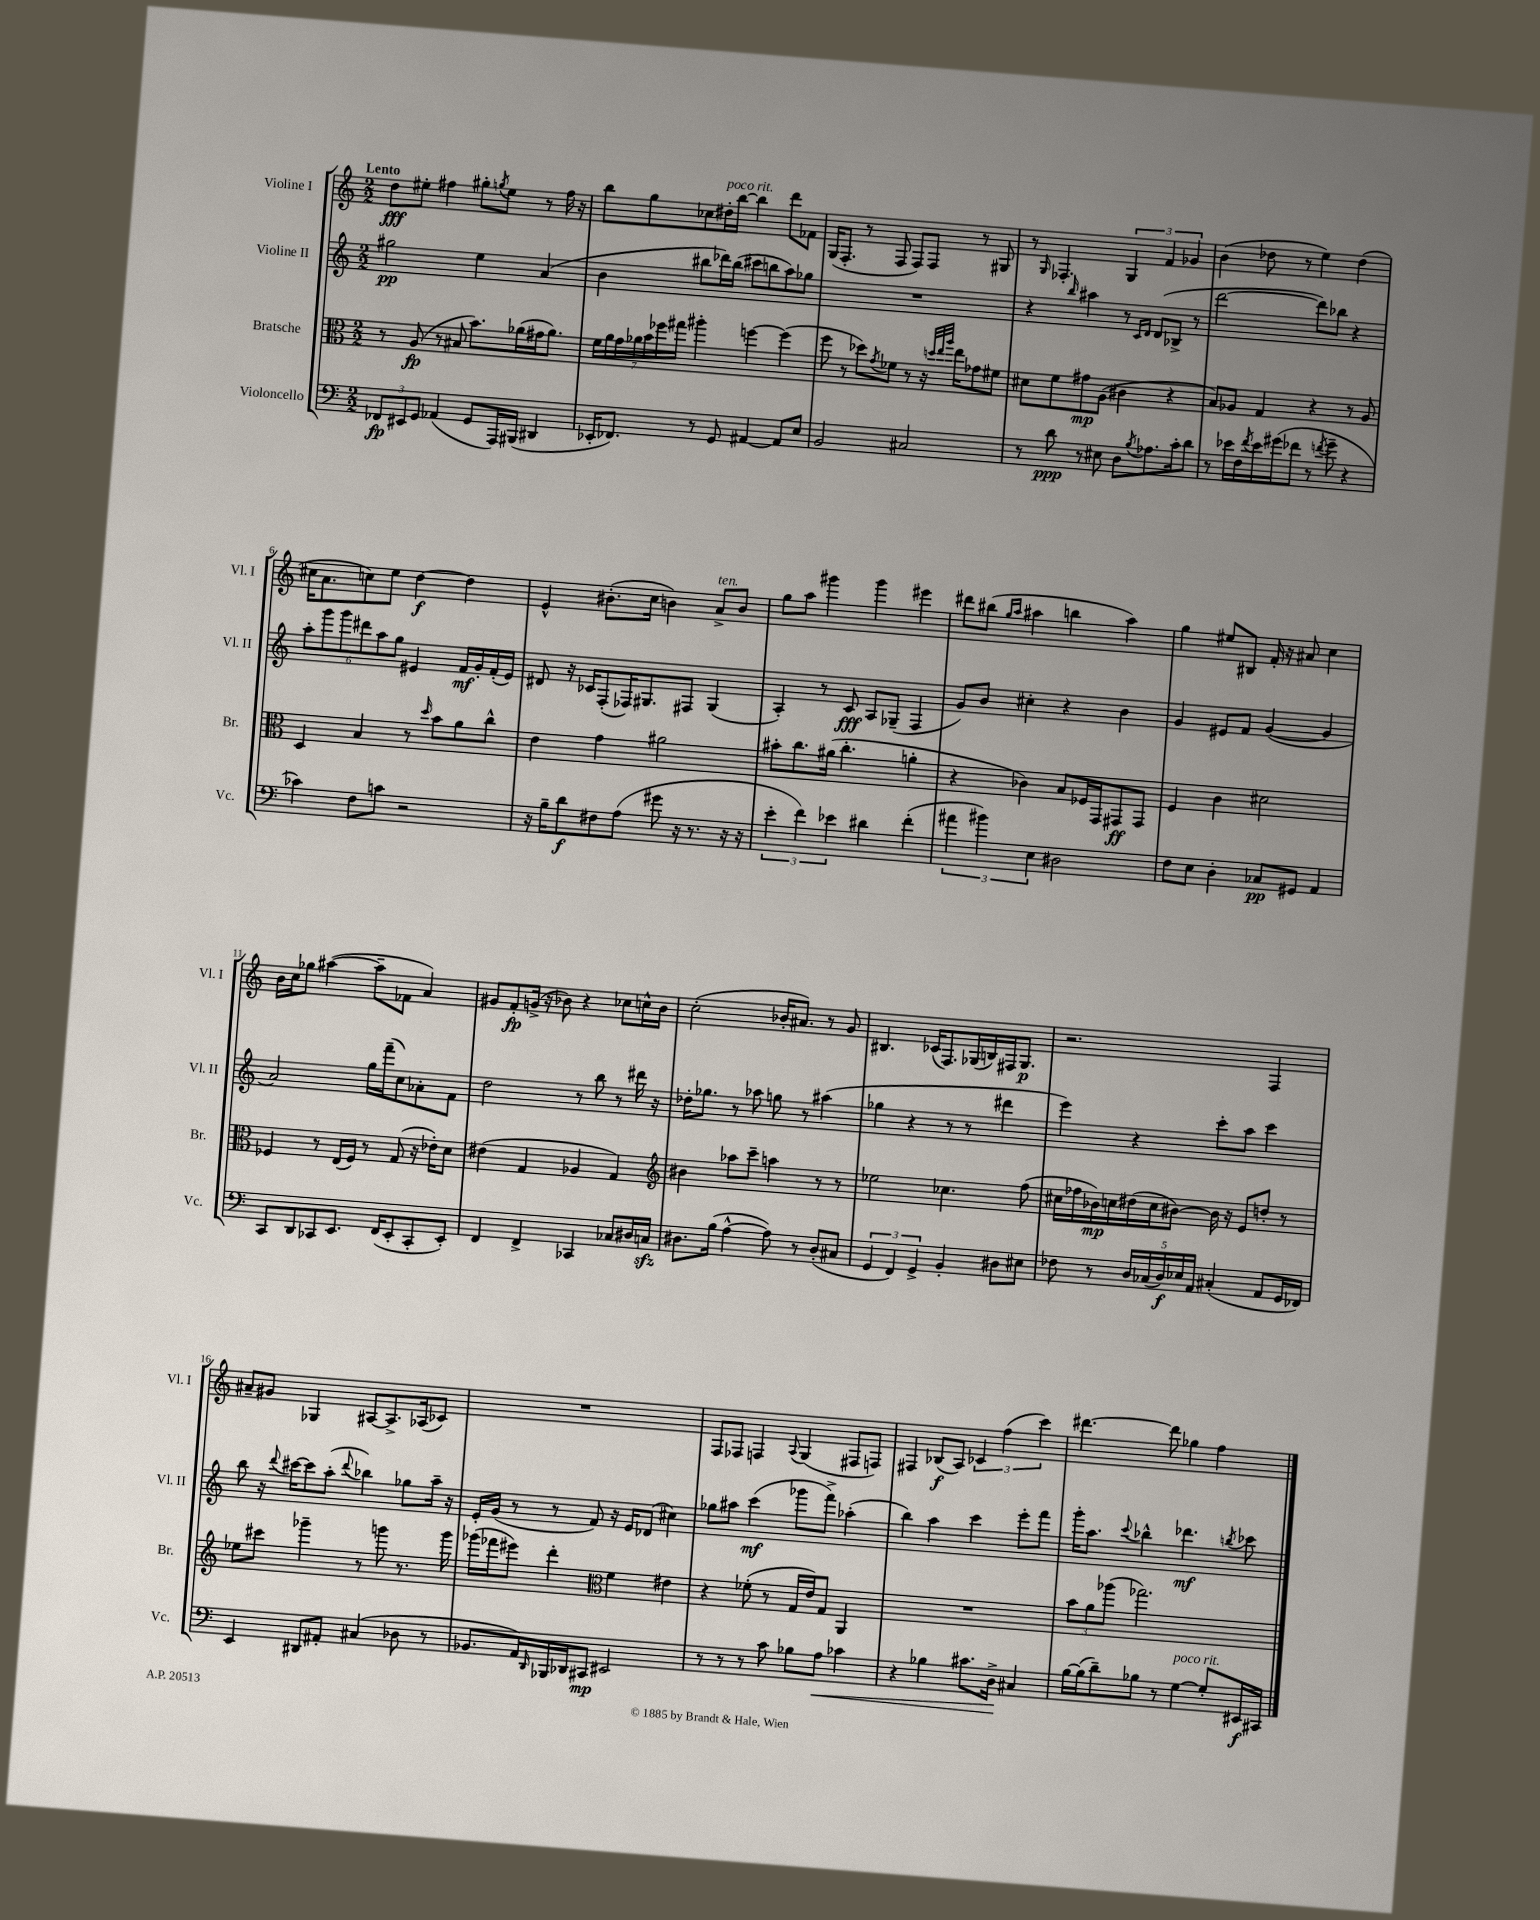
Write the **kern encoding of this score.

**kern	**kern	**kern	**kern
*staff4	*staff3	*staff2	*staff1
*clefF4	*clefC3	*clefG2	*clefG2
*k[]	*k[]	*k[]	*k[]
*M2/2	*M2/2	*M2/2	*M2/2
12FF-	8r	2gg#	8dd
12EE#	.	.	.
.	(8A	.	8ee#'
12GG	.	.	.
(4AA-	8r	.	4ff#
.	8B#	.	.
8GG	8.b)	4ee	8gg#'
.	.	.	8qgg
16AAA)	.	.	8ee#
(16BBB#	(16a-	.	.
4DD#	16g#	(4a	8r
.	8.a-)	.	.
.	.	.	16ff#
.	.	.	16r
=	=	=	=
16EE-'	28f	4b	8bb
.	28a	.	.
8.FF-)	.	.	.
.	28g	.	.
.	28a-	.	.
.	.	.	8gg
.	28b	.	.
.	28ff-	.	.
.	28gg#	.	.
8r	4aa#'	8bb#	8cc-
8GG	.	16ddd-)	16dd#'
.	.	(16bb#	[16bb
[4AA#	[4ff	8ccc#	4bb]
.	.	8bb	.
8AA#]	(4ff]	8aa)	8ddd
8E	.	8gg-	8f-
=	=	=	=
2BB	8ff	1r	(16G
.	.	.	8.F'
.	8r	.	.
.	8dd-)	.	8r
.	8qg	.	.
.	8f-	.	8F
2C#	8r	.	8F)
.	16r	.	8F
.	32qqdd	.	.
.	32qqee	.	.
.	32qqaa	.	.
.	16ee	.	.
.	8g-	.	8r
.	8f#	.	8G#
=	=	=	=
8r	8d#	4r	8r
.	.	.	16qqG
8d	8f	.	4.F-'
.	.	16qqbb	.
8r	8g#	4aa#	.
8E#	(8A	.	.
8D	4c#	8r	6G
.	.	16qqc	.
8qB	.	16qqd	.
8.A-	.	(8d	.
.	.	.	6f
.	4r	8B-^	.
16c'	.	.	.
.	.	.	6g-
8d	.	8r	.
=	=	=	=
8r	8B)	[2ddd	(4b
16e-	8A-	.	.
16F	.	.	.
8qf	.	.	.
16e-	4G	.	8dd-
(16g#	.	.	.
8f-	.	.	8r
8r	4r	8ddd])	4ee)
8qf	.	.	.
8g#~	.	8bb-	.
4r	8r	4r	(4dd-
.	8A-	.	.
=	=	=	=
4c-)	4D	12aa'	16cc#
.	.	.	8.a
.	.	12ggg	.
.	.	12ggg	.
8F	4B	12ddd#	8cc)
.	.	12aa	.
8c	.	.	8ee
.	.	12gg	.
2r	8r	4e#	[4dd
.	16qqdd	.	.
.	8b	.	.
.	8a	16f	4dd]
.	.	16g'	.
.	8cc^^	(16f'	.
.	.	16e#)	.
=	=	=	=
16r	4e	8d#	4e^^
16B~	.	.	.
8d	.	16r	.
.	.	16c-	.
8F#	4g	(8F'	(8.b#'
(8A	.	16F-)	.
.	.	8.G#	16cc
8g#	2a#	.	4b)
16r	.	8F#	.
8.r	.	.	.
.	.	(4G#	8a^
16r	.	.	8b
16r	.	.	.
=	=	=	=
6e'	8b#'	4A')	8gg
.	8.cc	.	8aa
6f)	.	.	.
.	.	8r	4ggg#
.	(16a#	.	.
6e-	.	.	.
.	4.cc'	8c	.
4d#	.	8A	4ggg#
.	.	(8G-~	.
(4f'	4a'	4F	4eee#
=	=	=	=
6a#	4r	8g)	8ddd#
.	.	8b	(8bb#
6b#)	.	.	.
.	.	.	16qqgg
.	.	.	16qqaa
.	4c-)	4cc#'	4aa#
6E	.	.	.
2D#	8B	4r	4bb
.	16F-	.	.
.	16GG	.	.
.	8GG#	4b	4aa#)
.	8GG#	.	.
=	=	=	=
8F	4F	4g	4gg
8E	.	.	.
4D'	4c	8e#	8ee#
.	.	8f	8B#
8C-	2d#	([4g	16f'
.	.	.	16r
8GG#	.	.	8a#
4AA	.	4g]	4cc
=	=	=	=
8CC	4F-	2a)	16b
.	.	.	16cc
8DD	.	.	8gg-
8CC-	8r	.	([4aa#
8.EE	(16E	.	.
.	16F-)	.	.
.	8r	16gg	8aa#~]
(16FF	.	(16fff~	.
8EE'	(8G	8cc)	8f-
8CC-'	16r	8a-'	4a)
.	16e-')	.	.
8EE')	8d	8f	.
=	=	=	=
4FF	(4e#	2dd	8g#
.	.	.	8f'
4FF^	4G	.	(16g^
.	.	.	16r
.	.	.	8b-)
4CC-	4A-	8r	4r
.	.	8bb	.
8C-	4G)	8r	8cc-
16D#	.	16ddd#	16cc^^
16C	.	16r	16b-
=	=	=	=
*	*clefG2	*	*
8.D#	4b#	16dd-'	(2cc'
.	.	8.gg-	.
(16B	.	.	.
[4A^^	8aa-	8r	.
.	8ccc~	8aa-	.
8A])	4aa	8gg	16b-'
.	.	.	8.a#)
8r	.	8r	.
(8D#'	8r	(4aa#	8r
8C#	8r	.	8g
=	=	=	=
6GG	2ee-	4gg-	4.B#
6FF)	.	.	.
.	.	4r	.
6GG^	.	.	.
.	.	.	(16c-
.	.	.	8.F)
4BB'	4.cc-	8r	.
.	.	8r	(16G-
.	.	.	16B)
8D#	.	4ddd#	16F#
.	.	.	8.G-
8E#	(8ff	.	.
=	=	=	=
8F-	16cc#	4eee)	2.r
.	16ff-	.	.
8r	16b-)	.	.
.	16cc	.	.
20D	(16dd#	4r	.
(20C-	.	.	.
.	16cc	.	.
20D)	.	.	.
.	[8b#)	.	.
20E-	.	.	.
20AA	.	.	.
(4C#'	16b#]	8ccc'	.
.	16r	.	.
.	8e	8aa	.
8AA	8dd'	4ccc	4F
16GG	8r	.	.
16FF-)	.	.	.
=	=	=	=
4EE	8ee-	8bb	8a#~
.	8ccc#	16r	8g#
.	.	8qqddd	.
.	.	[16ccc#	.
8DD#	4ggg-~	8ccc#]	4G-
8AA#'	.	(8aa'	.
.	.	8qqddd	.
(4C#	8r	4bb-)	[8A#
.	8ggg	.	8.A#^]
8D-	8.r	8gg-	.
.	.	.	(16A-
8r	.	16aa~	8c-)
.	16ggg	16r	.
=	=	=	=
8.BB-	(16ggg-	16e'	1r
.	16fff-	(16g	.
.	8eee#)	8r	.
16AA)	.	.	.
16qqDD	.	.	.
16BBB-	4ddd'	8r	.
16DD-	.	.	.
8CC#	.	8f)	.
*	*clefC3	*	*
2EE#	4f	16r	.
.	.	16e	.
.	.	(8d-	.
.	4e#	4cc#)	.
=	=	=	=
8r	4r	8gg-	8F
8r	.	8aa#	8F-
8r	(8f-'	(4ccc	4F
8c	8r	.	.
.	.	.	8qqA
8B-	16G	8ggg-	(4G
.	16e)	.	.
8A	8G	8fff^)	.
4c-	4AA	(4aa-'	8F#
.	.	.	8F)
=	=	=	=
4r	1r	4bb)	4F#
4B-	.	4aa	(8B-
.	.	.	8A)
8.c#	.	4ccc	6c-
.	.	.	(6ff
16D^	.	.	.
4C#	.	8eee'	.
.	.	.	6ccc)
.	.	8fff	.
=	=	=	=
[16B	12b	16ggg'	[4.ddd#
(16B]	.	8.aa	.
.	12a	.	.
8d~)	.	.	.
.	(12aa-	.	.
.	.	8qqccc	.
8B-	2.gg-)	4bb-^^	.
8r	.	.	8ddd#]
[4G	.	4.ddd-	4gg-
8G']	.	.	4ff
.	.	8qbb	.
16EE#	.	8ccc-	.
16CC#	.	.	.
==	==	==	==
*-	*-	*-	*-
